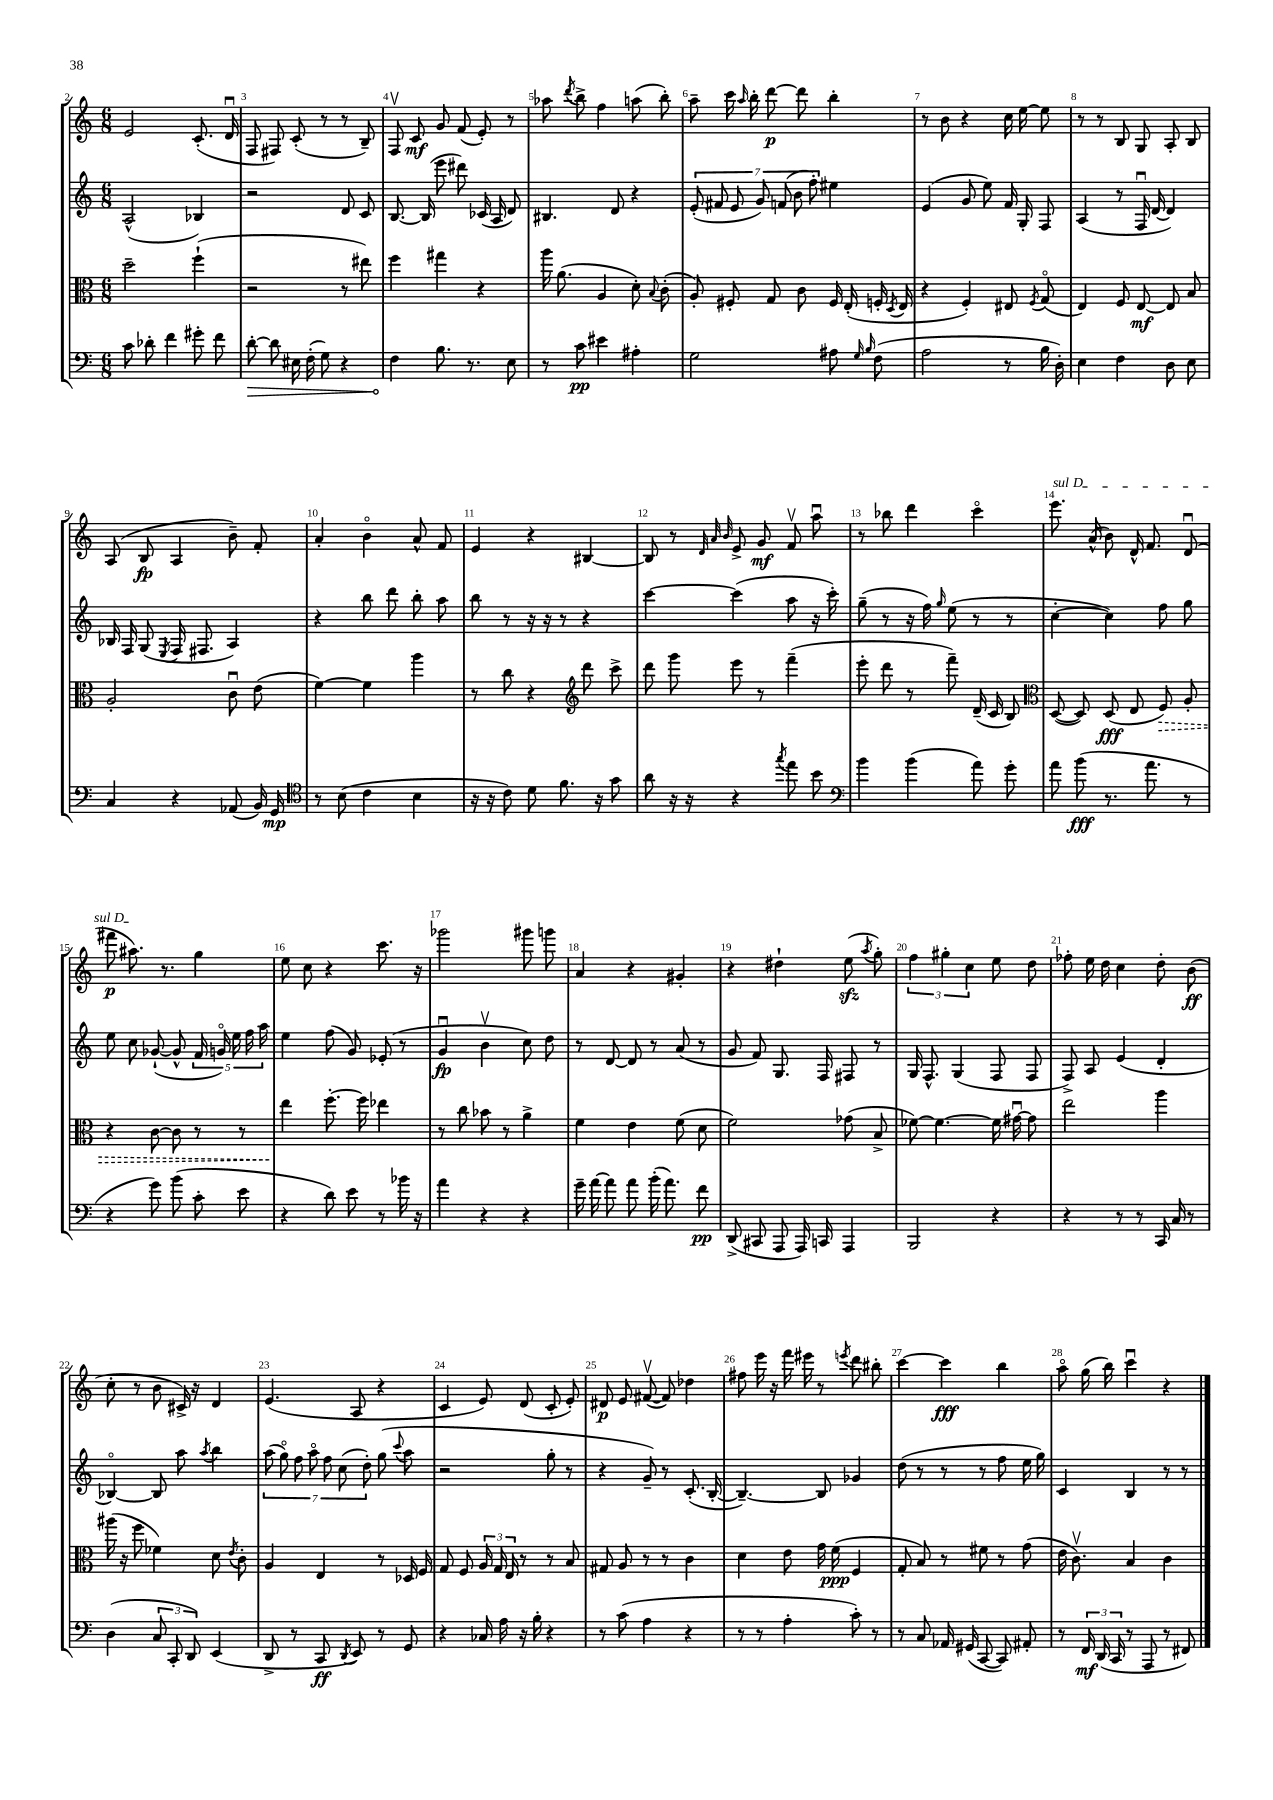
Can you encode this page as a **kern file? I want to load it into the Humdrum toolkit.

**kern	**dynam	**kern	**dynam	**kern	**dynam	**kern	**dynam
*part4	*part4	*part3	*part3	*part2	*part2	*part1	*part1
*staff4	*staff4	*staff3	*staff3	*staff2	*staff2	*staff1	*staff1
*clefF4	*	*clefC3	*	*clefG2	*	*clefG2	*
*k[]	*	*k[]	*	*k[]	*	*k[]	*
*M6/8	*	*M6/8	*	*M6/8	*	*M6/8	*
=2	=2	=2	=2	=2	=2	=2	=2
8c\	.	2dd~\	.	(2A^^/	.	2e/	.
8d-X'\	.	.	.	.	.	.	.
4f\	.	.	.	.	.	.	.
8g#X'\	.	(4ff`\	.	4B-X/)	.	(8.c'/	.
8f\	.	.	.	.	.	.	.
.	.	.	.	.	.	16du/	.
=3	=3	=3	=3	=3	=3	=3	=3
!	!LO:HP:b	!	!	!	!	!	!
[8d'\	>	2r	.	2r	.	8F/	.
8d\]	.	.	.	.	.	8F#X/)	.
16E#X\	.	.	.	.	.	(8c'/	.
(16F'\	.	.	.	.	.	.	.
8G\)	.	.	.	.	.	8r	.
4r	.	8r	.	8d/	.	8r	.
.	.	8ee#X\)	.	8c/	.	8B~/)	.
=4	=4	=4	=4	=4	=4	=4	=4
4F\	.	4ff\	.	[8.B/	.	8Fv/	.
.	.	.	.	.	.	8c/	mf
.	.	.	.	(16B/]	.	.	.
8.B\	]	4gg#X\	.	8eee\	.	8g/	.
.	.	.	.	8ddd#X\)	.	(8f/	.
8.r	.	.	.	.	.	.	.
.	.	4r	.	(16c-X/	.	8e'/)	.
.	.	.	.	16A/	.	.	.
8E\	.	.	.	8d/)	.	8r	.
=5	=5	=5	=5	=5	=5	=5	=5
8r	.	16aa\	.	4.B#X/	.	8aa-X\	.
.	.	(8.a\	.	.	.	.	.
.	.	.	.	.	.	8qddd/	.
8c\	pp	.	.	.	.	8bb^\	.
4e#X\	.	4A/	.	.	.	4ff\	.
.	.	.	.	8d/	.	.	.
4A#X'\	.	8d'\)	.	4r	.	(8aan\	.
.	.	8qqB/	.	.	.	.	.
.	.	(8c'\	.	.	.	8bb'\)	.
=6	=6	=6	=6	=6	=6	=6	=6
2G\	.	8A'/)	.	(14e'/	.	8aa~\	.
.	.	.	.	14f#X/	.	.	.
.	.	8F#X'/	.	.	.	16ccc\	.
.	.	.	.	14e/	.	.	.
.	.	.	.	.	.	16qqaa/	.
.	.	.	.	.	.	16bb'\	.
.	.	.	.	14g/)	.	.	.
.	.	8G/	.	.	.	[8ddd\	p
.	.	.	.	(14fn/	.	.	.
.	.	.	.	14b\	.	.	.
.	.	8c\	.	.	.	8ddd\]	.
.	.	.	.	14ff'\)	.	.	.
8A#X\	.	16F#/	.	4ee#X\	.	4bb'\	.
.	.	(16E'/	.	.	.	.	.
16qqG/	.	.	.	.	.	.	.
16qqB/	.	.	.	.	.	.	.
(8F\	.	16Fn'/	.	.	.	.	.
.	.	8qD/	.	.	.	.	.
.	.	16E/	.	.	.	.	.
=7	=7	=7	=7	=7	=7	=7	=7
2A\	.	4r	.	(4e/	.	8r	.
.	.	.	.	.	.	8b\	.
.	.	4F'/)	.	8g/	.	4r	.
.	.	.	.	8ee\)	.	.	.
8r	.	8E#X/	.	16f/	.	16cc\	.
.	.	.	.	16G'/	.	[16ee\	.
.	.	8qF/	.	.	.	.	.
16B\	.	(8G/	.	8F/	.	8ee\]	.
16D'\)	.	.	.	.	.	.	.
=8	=8	=8	=8	=8	=8	=8	=8
4E\	.	4E/)	.	(4A/	.	8r	.
.	.	.	.	.	.	8r	.
4F\	.	8F/	.	8r	.	8B/	.
.	.	[8E/	mf	16Fu/	.	8G/	.
.	.	.	.	[16d/	.	.	.
8D\	.	8E/]	.	4d/])	.	8A'/	.
8E\	.	8B/	.	.	.	8B/	.
!!LO:LB:g=z
=9	=9	=9	=9	=9	=9	=9	=9
4C/	.	2A'/	.	16B-X/	.	(8A/	.
.	.	.	.	16F/	.	.	.
.	.	.	.	(8G/	.	8B/	fp
.	.	.	.	8qE/	.	.	.
4r	.	.	.	16F/	.	4A/	.
.	.	.	.	8.F#X/	.	.	.
(8AA-X/	.	8cu\	.	4A/)	.	8b~\)	.
16BB/)	.	(8e\	.	.	.	8f'/	.
16GG/	mp	.	.	.	.	.	.
=10	=10	=10	=10	=10	=10	=10	=10
*clefC4	*	*	*	*	*	*	*
8r	.	[4f\)	.	4r	.	4a'/	.
(8B\	.	.	.	.	.	.	.
4c\	.	4f\]	.	8bb\	.	4b\	.
.	.	.	.	8ddd\	.	.	.
4B\	.	4aa\	.	8bb'\	.	8a^^/	.
.	.	.	.	8aa\	.	8f/	.
=11	=11	=11	=11	=11	=11	=11	=11
16r	.	8r	.	8bb\	.	4e/	.
16r	.	.	.	.	.	.	.
8c\)	.	8cc\	.	8r	.	.	.
8d\	.	4r	.	16r	.	4r	.
.	.	.	.	16r	.	.	.
8.f\	.	.	.	8r	.	.	.
*	*	*clefG2	*	*	*	*	*
.	.	8ddd\	.	4r	.	[4B#X/	.
16r	.	.	.	.	.	.	.
8g\	.	8ccc^\	.	.	.	.	.
=12	=12	=12	=12	=12	=12	=12	=12
8a\	.	8ddd\	.	[4ccc\	.	8B#/]	.
16r	.	8ggg\	.	.	.	8r	.
16r	.	.	.	.	.	.	.
.	.	.	.	.	.	32qqd/	.
.	.	.	.	.	.	32qqa/	.
.	.	.	.	.	.	32qqb/	.
4r	.	8eee\	.	(4ccc\]	.	8e^/	.
.	.	8r	.	.	.	8g/	mf
8qgg/	.	.	.	.	.	.	.
8ee\	.	(4fff~\	.	8aa\	.	8fv/	.
8b\	.	.	.	16r	.	8aau\	.
.	.	.	.	16ccc'\)	.	.	.
=13	=13	=13	=13	=13	=13	=13	=13
*clefF4	*	*	*	*	*	*	*
4b\	.	8eee'\	.	(8gg~\	.	8r	.
.	.	8ddd\	.	8r	.	8bb-X\	.
(4b\	.	8r	.	16r	.	4ddd\	.
.	.	.	.	16ff\)	.	.	.
.	.	.	.	16qqgg/	.	.	.
.	.	8fff~\)	.	(8ee\	.	.	.
8a\)	.	(16d~/	.	8r	.	4ccc\	.
.	.	16c/	.	.	.	.	.
8g'\	.	8B/)	.	8r	.	.	.
=14	=14	=14	=14	=14	=14	=14	=14
*	*	*clefC3	*	*	*	*	*
!	!	!	!	!	!	!LO:TX:a:i:t=sul D	!
8a\	.	([8D/	.	[4cc'\	.	8.eee\	.
(8b\	fff	8D/])	.	.	.	.	.
.	.	.	.	.	.	(16a^^/	.
8.r	.	(8D/	fff	4cc\])	.	8b\)	.
.	.	8E/	.	.	.	16d^^/	.
8.a\	.	.	.	.	.	8.f/	.
!	!	!	!LO:HP:b	!	!	!	!
.	.	8F/)	>	8ff\	.	.	.
8r	.	8A'/	.	8gg\	.	(8du/	.
!!LO:LB:g=z
=15	=15	=15	=15	=15	=15	=15	=15
4r	.	4r	.	8ee\	.	8fff#X\	p
.	.	.	.	8cc\	.	8.aa#X\)	.
8g\)	.	[8c\	.	([8g-X`/	.	.	.
.	.	.	.	.	.	8.r	.
(8b\	.	8c\]	.	8g-^^/]	.	.	.
8c'\	.	8r	.	20f/	.	4gg\	.
.	.	.	.	20gn/)	.	.	.
.	.	.	.	20ee\	.	.	.
8e\	.	8r	.	.	.	.	.
.	.	.	.	20ff\	.	.	.
.	.	.	.	20aa\	.	.	.
=16	=16	=16	=16	=16	=16	=16	=16
4r	.	4ee\	.	4ee\	.	8ee\	.
.	.	.	.	.	.	8cc\	.
8d\)	.	[8.ff'\	]	(8ff\	.	4r	.
8e\	.	.	.	8g/)	.	.	.
.	.	16ff\]	.	.	.	.	.
8r	.	4ee-X\	.	(8e-X'/	.	8.ccc\	.
16b-X\	.	.	.	8r	.	.	.
16r	.	.	.	.	.	16r	.
=17	=17	=17	=17	=17	=17	=17	=17
4a\	.	8r	.	4gu/	fp	2ggg-X\	.
.	.	8cc\	.	.	.	.	.
4r	.	8b-X\	.	4bv\	.	.	.
.	.	8r	.	.	.	.	.
4r	.	4a^\	.	8cc\)	.	8ggg#X\	.
.	.	.	.	8dd\	.	8gggn\	.
=18	=18	=18	=18	=18	=18	=18	=18
16g~\	.	4f\	.	8r	.	4a/	.
[16a\	.	.	.	.	.	.	.
8a\]	.	.	.	[8d/	.	.	.
8a\	.	4e\	.	8d/]	.	4r	.
(16b'\	.	.	.	8r	.	.	.
8.a\)	.	.	.	.	.	.	.
.	.	(8f\	.	(8a/	.	4g#X'/	.
8f\	pp	8d\	.	8r	.	.	.
=19	=19	=19	=19	=19	=19	=19	=19
(8DD^/	.	2f\)	.	8g/	.	4r	.
8CC#X/	.	.	.	8f/)	.	.	.
8AAA/	.	.	.	8.G/	.	4dd#X`\	.
16AAA/)	.	.	.	.	.	.	.
16CCn/	.	.	.	16F/	.	.	.
4AAA/	.	(8g-X\	.	8F#X/	.	(8eezz\	.
.	.	.	.	.	.	8qaa/	.
.	.	8B^/	.	8r	.	8gg'\)	.
=20	=20	=20	=20	=20	=20	=20	=20
2BBB/	.	[8f-X\)	.	16G/	.	6ff\	.
.	.	.	.	8.F^^/	.	.	.
.	.	4.f-\_	.	.	.	.	.
.	.	.	.	.	.	6gg#X'\	.
.	.	.	.	(4G/	.	.	.
.	.	.	.	.	.	6cc\	.
4r	.	16f-\]	.	8F/	.	8ee\	.
.	.	[16g#Xu\	.	.	.	.	.
.	.	8g#\]	.	8F/	.	8dd\	.
=21	=21	=21	=21	=21	=21	=21	=21
4r	.	2ee\	.	8F^/)	.	8ff-X'\	.
.	.	.	.	8A/	.	16ee\	.
.	.	.	.	.	.	16dd\	.
8r	.	.	.	(4e/	.	4cc\	.
8r	.	.	.	.	.	.	.
16CC/	.	4aa\	.	4d'/	.	8dd'\	.
16C/	.	.	.	.	.	.	.
8r	.	.	.	.	.	(8b\	ff
!!LO:LB:g=z
=22	=22	=22	=22	=22	=22	=22	=22
(4D\	.	(16aa#X\	.	[4B-X/)	.	8cc'\	.
.	.	16r	.	.	.	.	.
.	.	8ff\	.	.	.	8r	.
12C/	.	4f-X\)	.	8B-/]	.	8b\	.
12CC'/	.	.	.	.	.	.	.
.	.	.	.	8aa\	.	16c#X^/)	.
12DD/)	.	.	.	.	.	.	.
.	.	.	.	.	.	16r	.
.	.	.	.	8qaa/	.	.	.
(4EE/	.	8d\	.	4bb\	.	4d/	.
.	.	8qe/	.	.	.	.	.
.	.	8c'\	.	.	.	.	.
=23	=23	=23	=23	=23	=23	=23	=23
8DD^/	.	4A/	.	(14aa\	.	(4.e/	.
.	.	.	.	14gg\)	.	.	.
8r	.	.	.	.	.	.	.
.	.	.	.	14ff\	.	.	.
.	.	.	.	14aa\	.	.	.
8CC/	ff	4E/	.	.	.	.	.
.	.	.	.	14ff\	.	.	.
.	.	.	.	(14cc\	.	.	.
8qDD/	.	.	.	.	.	.	.
8EE/)	.	.	.	.	.	8A/	.
.	.	.	.	14dd'\)	.	.	.
8r	.	8r	.	(8gg\	.	4r	.
.	.	.	.	8qqccc/	.	.	.
8GG/	.	16D-X/	.	8aa\	.	.	.
.	.	16F/	.	.	.	.	.
=24	=24	=24	=24	=24	=24	=24	=24
4r	.	8G/	.	2r	.	4c/	.
.	.	8F/	.	.	.	.	.
16C-X/	.	24A/	.	.	.	8e/)	.
.	.	24G/	.	.	.	.	.
16A\	.	.	.	.	.	.	.
.	.	24E/	.	.	.	.	.
16r	.	8r	.	.	.	(8d/	.
16B'\	.	.	.	.	.	.	.
4r	.	8r	.	8gg'\	.	8c'/	.
.	.	8B/	.	8r	.	8e'/)	.
=25	=25	=25	=25	=25	=25	=25	=25
8r	.	8G#X/	.	4r	.	8d#X/	p
(8c\	.	8A/	.	.	.	8e/	.
4A\	.	8r	.	8g~/)	.	([8f#Xv/	.
.	.	8r	.	8r	.	8f#/])	.
4r	.	4c\	.	(8.c'/	.	4dd-X\	.
.	.	.	.	[16B'/	.	.	.
=26	=26	=26	=26	=26	=26	=26	=26
8r	.	4d\	.	4.B~/_)	.	8ff#X\	.
8r	.	.	.	.	.	16eee\	.
.	.	.	.	.	.	16r	.
4A'\	.	8e\	.	.	.	16fff\	.
.	.	.	.	.	.	16eee#X\	.
.	.	16g\	.	8B/]	.	8r	.
.	.	(16f\	ppp	.	.	.	.
.	.	.	.	.	.	8qeeen/	.
8c'\)	.	4F/	.	4g-X/	.	8ddd\	.
8r	.	.	.	.	.	8bb#X'\	.
=27	=27	=27	=27	=27	=27	=27	=27
8r	.	8G'/	.	(8dd\	.	[4ccc\	.
8C/	.	8B/)	.	8r	.	.	.
16AA-X/	.	8r	.	8r	.	4ccc\]	fff
(16GG#X/	.	.	.	.	.	.	.
[8CC/	.	8f#X\	.	8r	.	.	.
8CC/])	.	8r	.	8ff\	.	4bb\	.
8AA#X'/	.	(8g\	.	16ee\	.	.	.
.	.	.	.	16gg\)	.	.	.
=28	=28	=28	=28	=28	=28	=28	=28
8r	.	16e\	.	4c/	.	8aa\	.
.	.	8.cv\)	.	.	.	.	.
24FF/	mf	.	.	.	.	(16gg\	.
(24DD/	.	.	.	.	.	.	.
.	.	.	.	.	.	16bb\)	.
24CC/	.	.	.	.	.	.	.
8r	.	4B/	.	4B/	.	4cccu\	.
8AAA/	.	.	.	.	.	.	.
8r	.	4c\	.	8r	.	4r	.
8FF#X/)	.	.	.	8r	.	.	.
==	==	==	==	==	==	==	==
*-	*-	*-	*-	*-	*-	*-	*-
